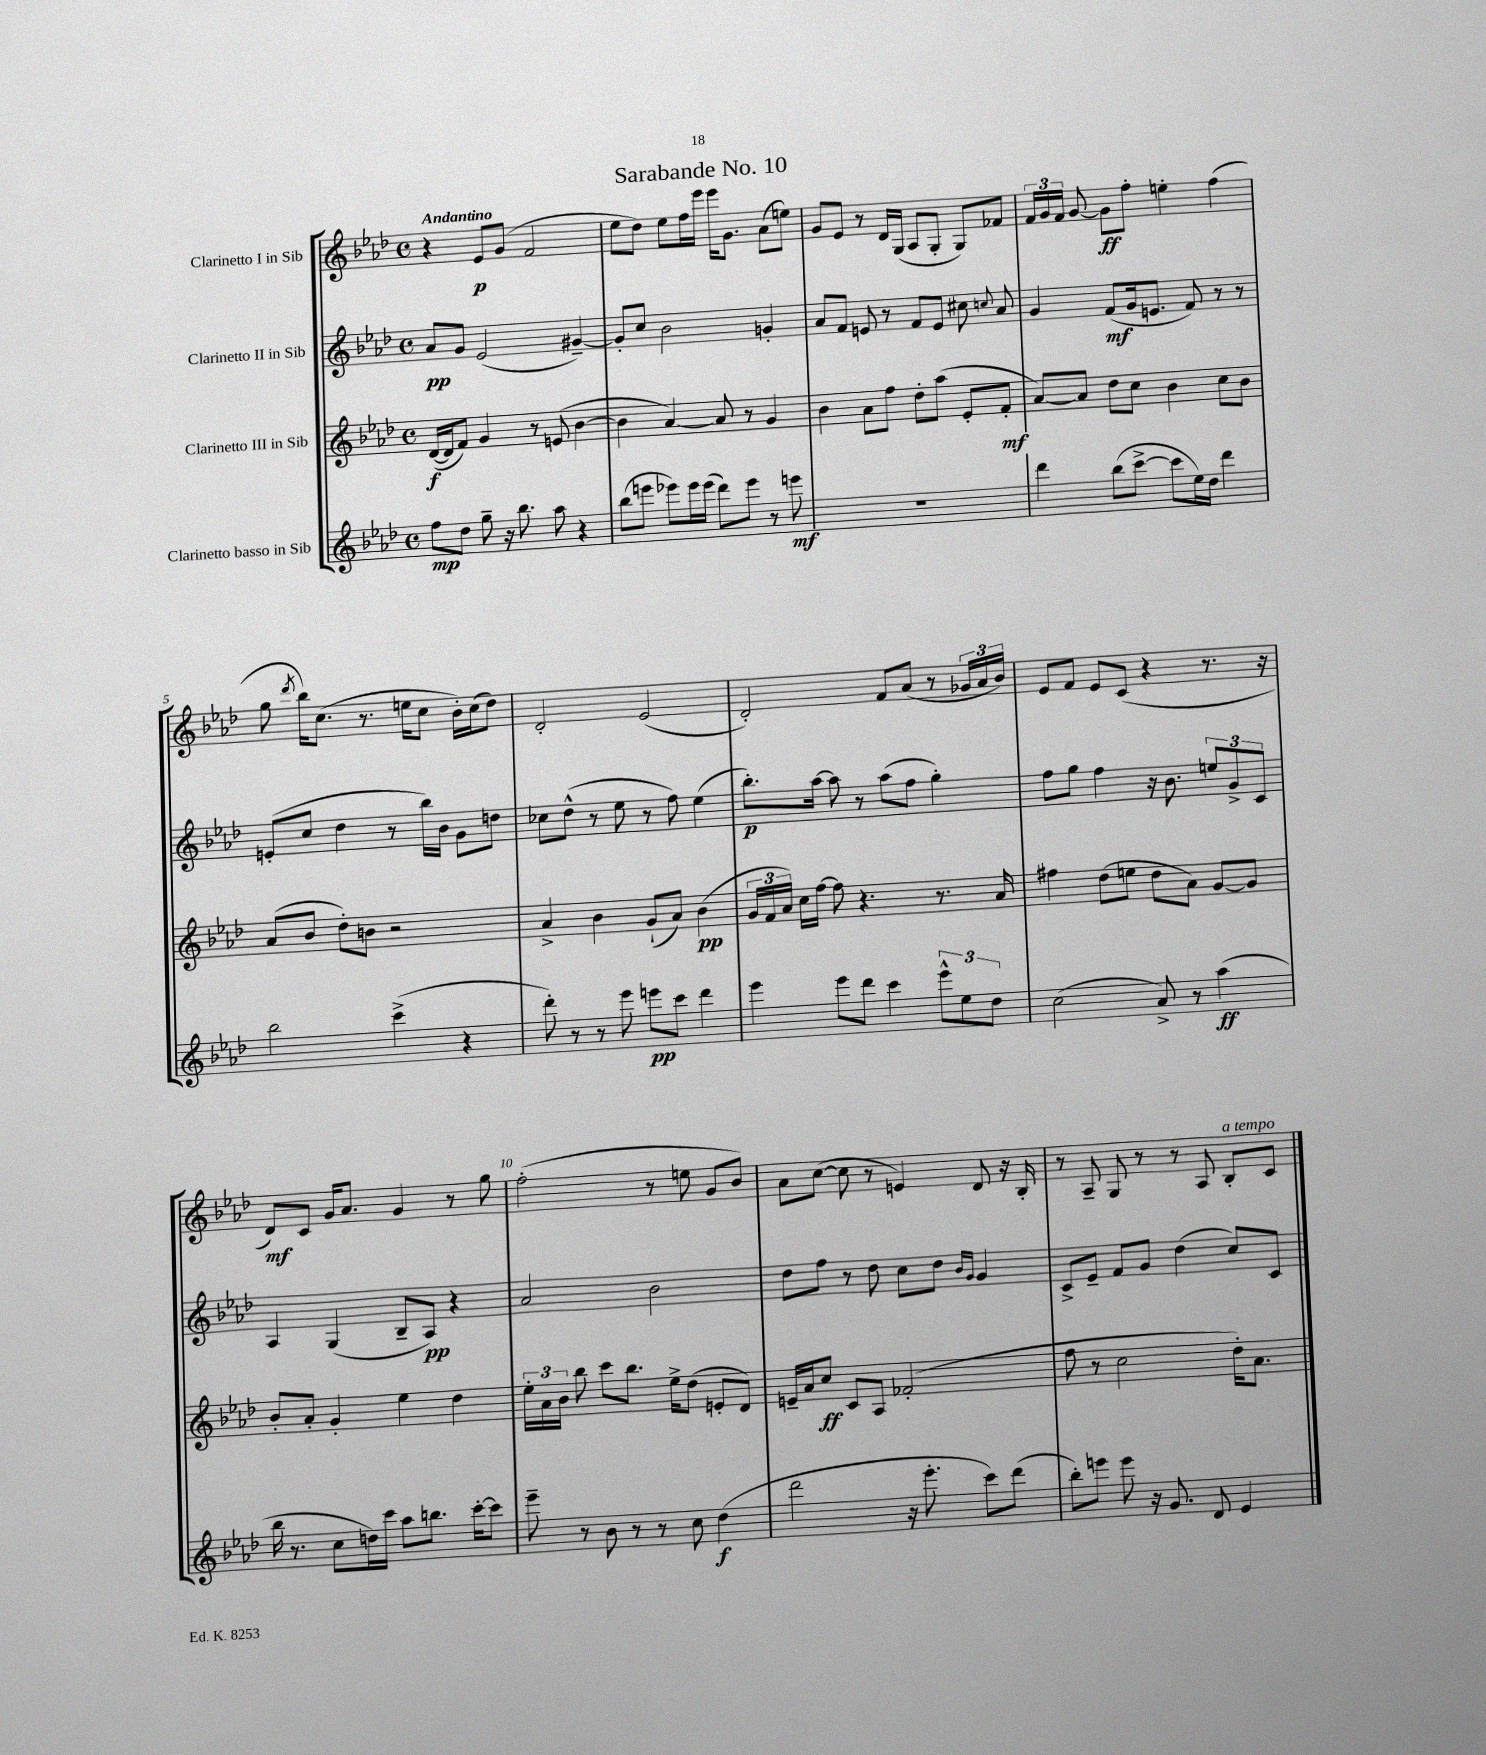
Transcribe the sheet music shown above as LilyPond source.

\header { title = "Sarabande No. 10" }
<<
\new StaffGroup <<
\new Staff = "s0" \with { instrumentName = "Clarinetto I in Sib" } {
    \clef treble \key aes \major \defaultTimeSignature \time 4/4 \tempo "Andantino"
    \autoBeamOff r4 ees'8[\p g'8]( f'2 |
    ees''8[ des''8]) ees''8[ f''16 ees'''16] ees'''16[ g'8.] aes'8[( e''8]) |
    g'8[ ees'8] r8 des'16[ g16]( aes8[ g8]-. g8[) fes'8] |
    \tuplet 3/2 { f'16[ g'16 f'16] } g'8~ g'8[\ff f''8]-. e''4-. f''4( |
    g''8 \acciaccatura { des'''8 } bes''16[) c''8.]( r8. e''16[ c''8] bes'16[-.) c''16( des''8]) |
    des'2-. ees'2( |
    des'2-.) f'8[ aes'8]( r8 \tuplet 3/2 { ges'16[ aes'16 bes'16]) } |
    ees'8[ f'8] ees'8[ c'8]( r4 r8. r16 |
    des'8[\mf) c'8] g'16[ aes'8.] g'4 r8 g''8 |
    f''2-.( r8 e''8 g'8[ bes'8]) |
    aes'8[ c''8]~( c''8 r8 e'4) des'8 r16 bes16-. |
    r8 aes8-- g8 r8 r8 aes8 bes8[-.^\markup { \italic "a tempo" } c'8] \bar "|." |
}
\new Staff = "s1" \with { instrumentName = "Clarinetto II in Sib" } {
    \clef treble \key aes \major \defaultTimeSignature \time 4/4
    \autoBeamOff aes'8[\pp g'8] ees'2( gis'4~--) |
    gis'8[-. c''8] bes'2 g'4-. |
    aes'8[ f'8] e'8 r8 f'8[ e'8] cis''8 \appoggiatura { c''8 } aes'8 |
    g'4 f'8[\mf( g'16 e'8.] f'8) r8 r8 |
    e'8[-.( c''8] des''4 r8 bes''16[) bes'16] g'8[ d''8] |
    ces''8[ des''8]-^( r8 ees''8 r8 f''8) ees''4( |
    bes''8.[-.\p) aes''16]~ aes''8 r8 aes''8[( f''8] g''4-.) |
    f''8[ g''8] f''4 r16 bes'8. \tuplet 3/2 { e''8[ g'8-> c'8] } |
    aes4 g4( bes8[-- aes8]\pp) r4 |
    aes'2 bes'2 |
    des''8[ f''8] r8 des''8 c''8[ des''8] \grace { bes'16[ g'16] } g'4 |
    c'8[-> ees'8]-- f'8[ g'8] des''4( c''8[) c'8] \bar "|." |
}
\new Staff = "s2" \with { instrumentName = "Clarinetto III in Sib" } {
    \clef treble \key aes \major \defaultTimeSignature \time 4/4
    \autoBeamOff des'16[~\f( des'16 f'8]) g'4 r8 e'8( bes'4~ |
    bes'4 aes'4~) aes'8 r8 g'4 |
    bes'4 aes'8[ f''8] des''8[-. aes''8]( ees'8[-. f'8]-.\mf |
    aes'8[~) aes'8] des''8[ c''8] bes'4 c''8[ bes'8] |
    aes'8[( bes'8] des''8[-.) b'8] r2 |
    aes'4-> bes'4 g'8[-!( aes'8]) bes'4\pp( |
    \tuplet 3/2 { g'16[ f'16 aes'16]) } c''16[ f''16]~ f''8 r4. r8. aes'16 |
    fis''4 des''8[( e''8] des''8[ aes'8]) g'8[~ g'8] |
    bes'8[-. aes'8]-. g'4-. ees''4 des''4 |
    \tuplet 3/2 { ees''16[-. aes'16 bes'16] } bes''8 c'''8[ bes''8.] ees''16[-> des''8]( e'8[-. des'8]) |
    e'16[-- aes'16 c''8]\ff c'8[ aes8] fes'2-.( |
    f''8 r8 c''2 des''16[-.) aes'8.] \bar "|." |
}
\new Staff = "s3" \with { instrumentName = "Clarinetto basso in Sib" } {
    \clef treble \key aes \major \defaultTimeSignature \time 4/4
    \autoBeamOff f''8[\mp des''8] g''8-- r16 bes''8. aes''8 r4 |
    bes''8[( e'''8] ees'''8[) ees'''16 ees'''16]( des'''8[) ees'''8] r8 e'''8\mf |
    R1 |
    des'''4 bes''8[( c'''8]~-> c'''8[ ees''16) des''16] des'''4 |
    bes''2 c'''4->( r4 |
    des'''8-.) r8 r8 ees'''8 e'''8[\pp c'''8] des'''4 |
    ees'''4 ees'''8[ des'''8] c'''4 \tuplet 3/2 { ees'''8[-^ ees''8 des''8] } |
    c''2( aes'8->) r8 aes''4\ff( |
    bes''16 r8. c''8[ d''16) c'''16] aes''8[ b''8.] c'''16[~-. c'''8] |
    ees'''8-- r8 bes'8 r8 r8 c''8 des''4\f( |
    des'''2 r16 ees'''8.-. c'''8[) des'''8]( |
    bes''8[-.) e'''8] e'''8 r16 g'8. des'8 ees'4 \bar "|." |
}
>>
>>
\layout { \context { \Score \override BarNumber.break-visibility = ##(#f #t #t) barNumberVisibility = #(every-nth-bar-number-visible 5) } }
